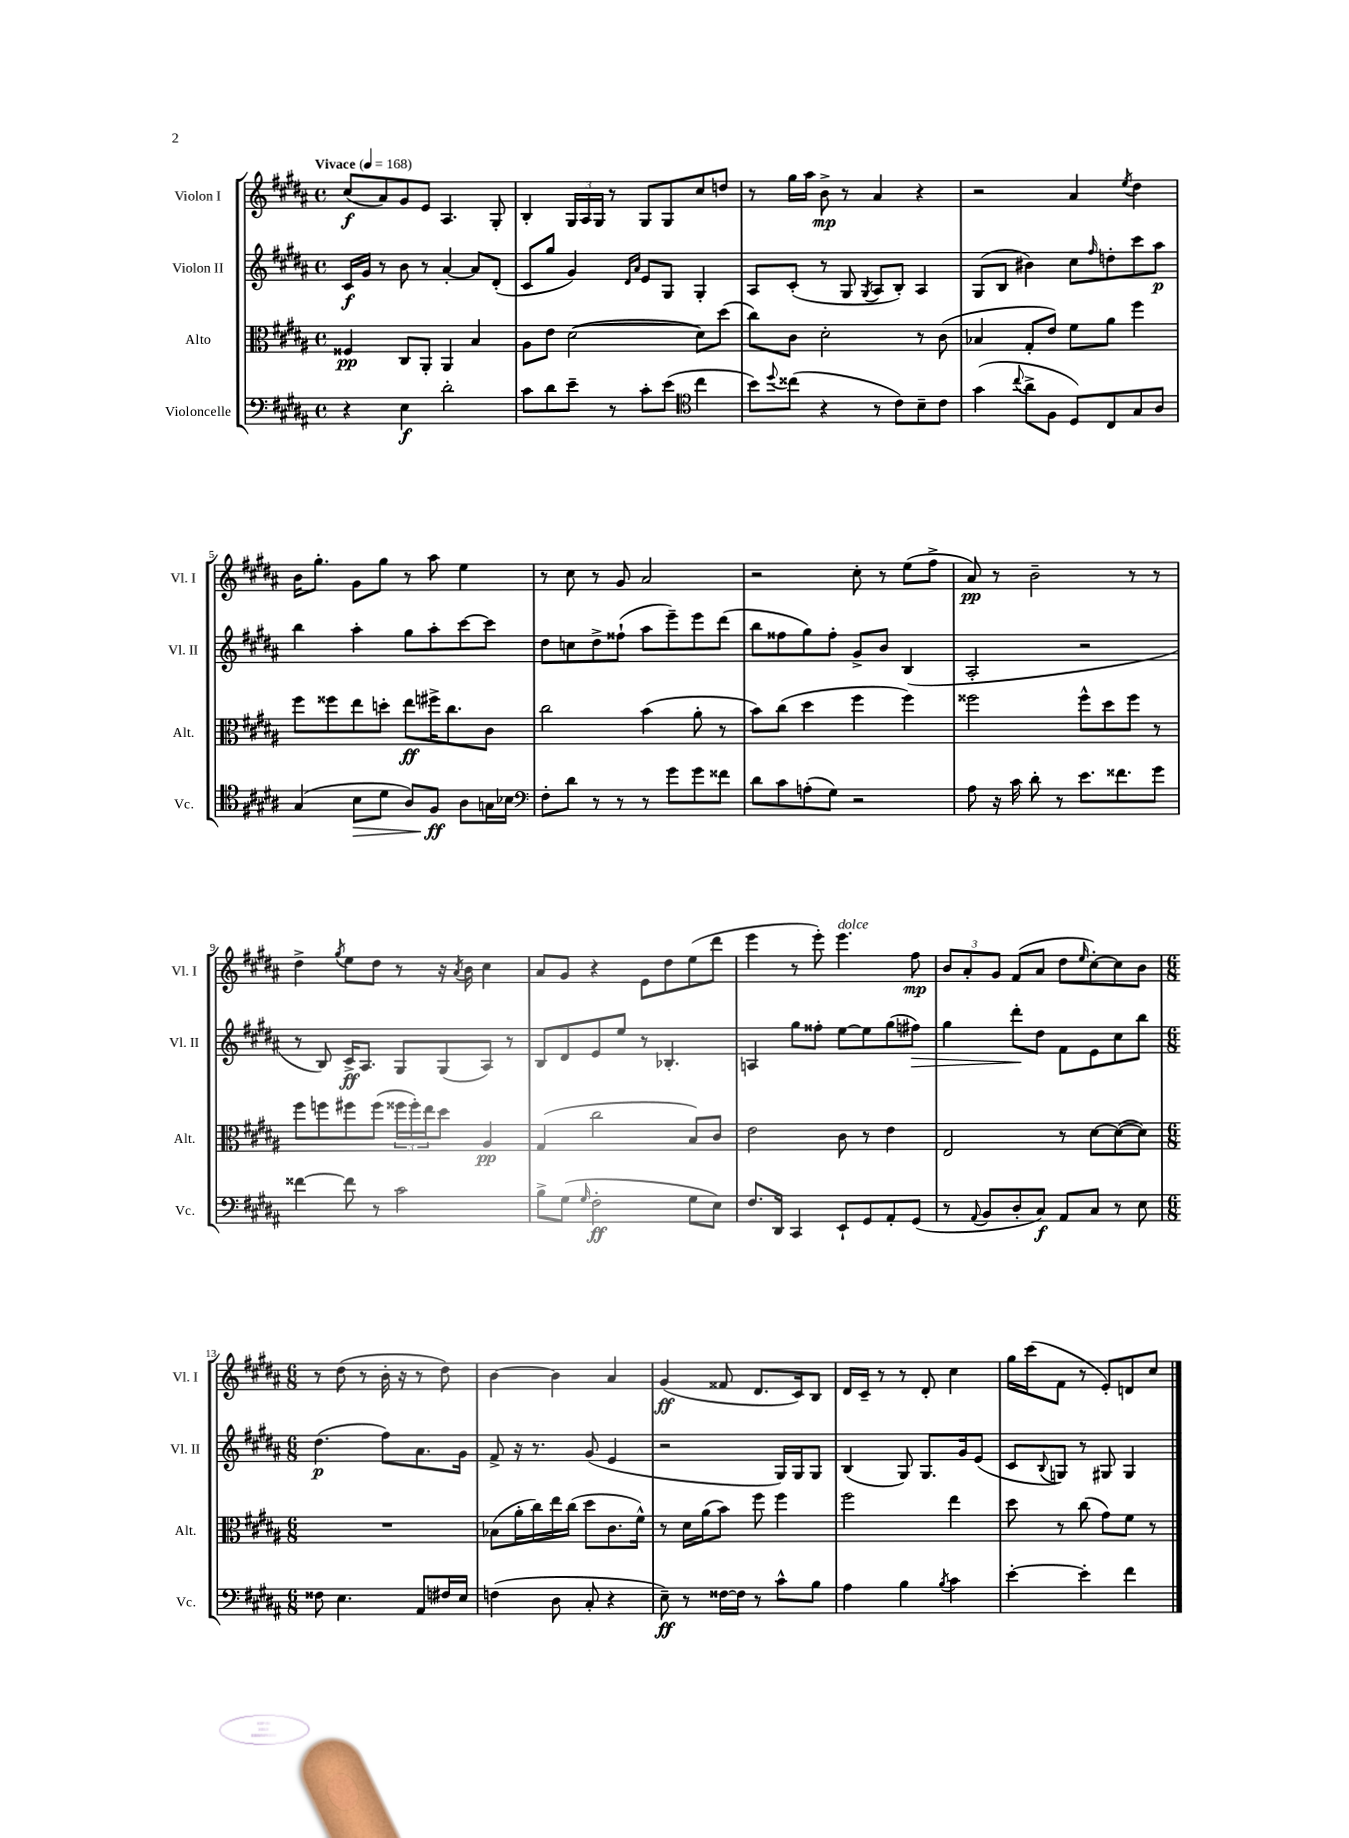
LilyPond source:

<<
\new StaffGroup <<
\new Staff = "s0" \with { instrumentName = "Violon I" shortInstrumentName = "Vl. I" } {
    \clef treble \key b \major \defaultTimeSignature \time 4/4 \tempo "Vivace" 4 = 168
    cis''8\f( ais'8) gis'8 e'8 ais4. gis8-. |
    b4-. \tuplet 3/2 { gis16 ais16 gis16 } r8 gis8 gis8 cis''8 d''8 |
    r8 gis''16 ais''16 b'8->\mp r8 ais'4 r4 |
    r2 ais'4 \acciaccatura { e''8 } dis''4 |
    b'16 gis''8.-. gis'8 gis''8 r8 ais''8 e''4 |
    r8 cis''8 r8 gis'8 ais'2 |
    r2 cis''8-. r8 e''8( fis''8-> |
    ais'8\pp) r8 b'2-- r8 r8 |
    dis''4-> \acciaccatura { gis''8 } e''8 dis''8 r8 r16 \acciaccatura { ais'8 } b'16 cis''4 |
    ais'8 gis'8 r4 e'8 dis''8 e''8( dis'''8 |
    e'''4 r8 e'''8-.) e'''4.^\markup { \italic "dolce" } fis''8\mp |
    \tuplet 3/2 { b'8 ais'8-. gis'8 } fis'8( ais'8 dis''8 \grace { e''16 } cis''8~-.) cis''8 b'8 |
    \numericTimeSignature \time 6/8 r8 dis''8( r8 b'16-. r16 r8 dis''8) |
    b'4~ b'4 ais'4 |
    gis'4\ff( fisis'8 dis'8. cis'16) b8 |
    dis'16 cis'16-- r8 r8 dis'8-. cis''4 |
    gis''16 cis'''16( fis'8 r8 e'8-.) d'8 cis''8 \bar "|." |
}
\new Staff = "s1" \with { instrumentName = "Violon II" shortInstrumentName = "Vl. II" } {
    \clef treble \key b \major \defaultTimeSignature \time 4/4
    cis'16\f gis'16 r8 b'8 r8 ais'4~-. ais'8 dis'8-.( |
    cis'8 gis''8 gis'4) \grace { dis'16 ais'16 } e'8 gis8 gis4-. |
    ais8 cis'8-.( r8 gis8 \acciaccatura { gis8 } ais8 b8-.) ais4 |
    gis8( b8 bis'4) cis''8 \grace { fis''16 } d''8-. cis'''8 ais''8\p |
    b''4 ais''4-. gis''8 ais''8-. cis'''8~ cis'''8 |
    dis''8 c''8 dis''8-> fisis''8-!( ais''8 e'''8--) e'''8 dis'''8( |
    b''8 fisis''8 gis''8) fisis''8-. gis'8-> b'8 b4( |
    ais2-. r2 |
    r8 b8) cis'16->\ff ais8. gis8 gis8( ais8) r8 |
    b8 dis'8 e'8 e''8 r8 bes4.-. |
    a4 gis''8 fisis''8-. e''8~ e''8 gis''8( fis''8\>) |
    gis''4 dis'''8-.\! dis''8 fis'8 e'8 cis''8 b''8 |
    \numericTimeSignature \time 6/8 dis''4.\p( fis''8) ais'8. gis'16 |
    fis'8-> r16 r8. gis'8( e'4 |
    r2 gis16) gis16 gis8 |
    b4( gis8) gis8. gis'16 e'8( |
    cis'8 \appoggiatura { b8 } g8) r8 gis8 gis4 \bar "|." |
}
\new Staff = "s2" \with { instrumentName = "Alto" shortInstrumentName = "Alt." } {
    \clef alto \key b \major \defaultTimeSignature \time 4/4
    fisis4\pp cis8 ais,8-. ais,4 b4 |
    ais8 e'8 dis'2~( dis'8) dis''8( |
    cis''8) cis'8 dis'2-. r8 cis'8( |
    bes4 gis8-. e'8) fis'8 ais'8 fis''4 |
    fis''8 fisis''8 e''8 d''8-. e''8\ff fis''16-> cis''8. cis'8 |
    cis''2 b'4( ais'8-. r8 |
    b'8) cis''8( dis''4 fis''4 fis''4) |
    fisis''2 fisis''8-^ dis''8 fisis''8 r8 |
    fis''8 f''8 fis''8 fis''8( \tuplet 3/2 { fisis''16 fisis''16-.) e''16 } dis''8 ais4\pp |
    gis4( cis''2 b8) cis'8 |
    e'2 cis'8 r8 e'4 |
    e2 r8 dis'8~ dis'8~( dis'8) |
    \numericTimeSignature \time 6/8 R2. |
    bes8( ais'16-. cis''16) e''16 cis''16( dis''8 cis'8. fis'16-^) |
    r8 dis'16 ais'16( b'8) fis''8 fis''4 |
    fis''2 e''4 |
    dis''8 r8 cis''8( gis'8) fis'8 r8 \bar "|." |
}
\new Staff = "s3" \with { instrumentName = "Violoncelle" shortInstrumentName = "Vc." } {
    \clef bass \key b \major \defaultTimeSignature \time 4/4
    r4 e4\f dis'2-. |
    cis'8 dis'8 e'8-- r8 cis'8-. e'8( \clef tenor cis''4 |
    b'8) \appoggiatura { dis''8 } cisis''8( r4 r8 cis'8) b8-- cis'8 |
    gis'4( \appoggiatura { cis''8 } ais'8-> fis8 dis8) cis8 gis8 ais8 |
    gis4( b8\> dis'8 ais8) fis8\ff\! ais8 g16 bes16 |
    \clef bass fis8-. dis'8 r8 r8 r8 gis'8 gis'8 fisis'8 |
    dis'8 cis'8 a8-.( gis8) r2 |
    ais8 r16 cis'16 dis'8-. r8 e'8. fisis'8. gis'8 |
    fisis'4~ fisis'8 r8 cis'2 |
    b8-> gis8( \grace { gis16 } fis2-.\ff gis8 e8) |
    fis8. dis,16 cis,4 e,8-! gis,8 ais,8-. gis,8( |
    r8 \appoggiatura { ais,8 } b,8 dis8-. cis8\f) ais,8 cis8 r8 e8 |
    \numericTimeSignature \time 6/8 fisis8 e4. ais,8 fis16 e16 |
    f4( dis8 cis8-. r4 |
    e8--\ff) r8 fisis16~ fisis16 r8 cis'8-^ b8 |
    ais4 b4 \acciaccatura { b8 } cis'4 |
    e'4~-. e'4-. fis'4 \bar "|." |
}
>>
>>
